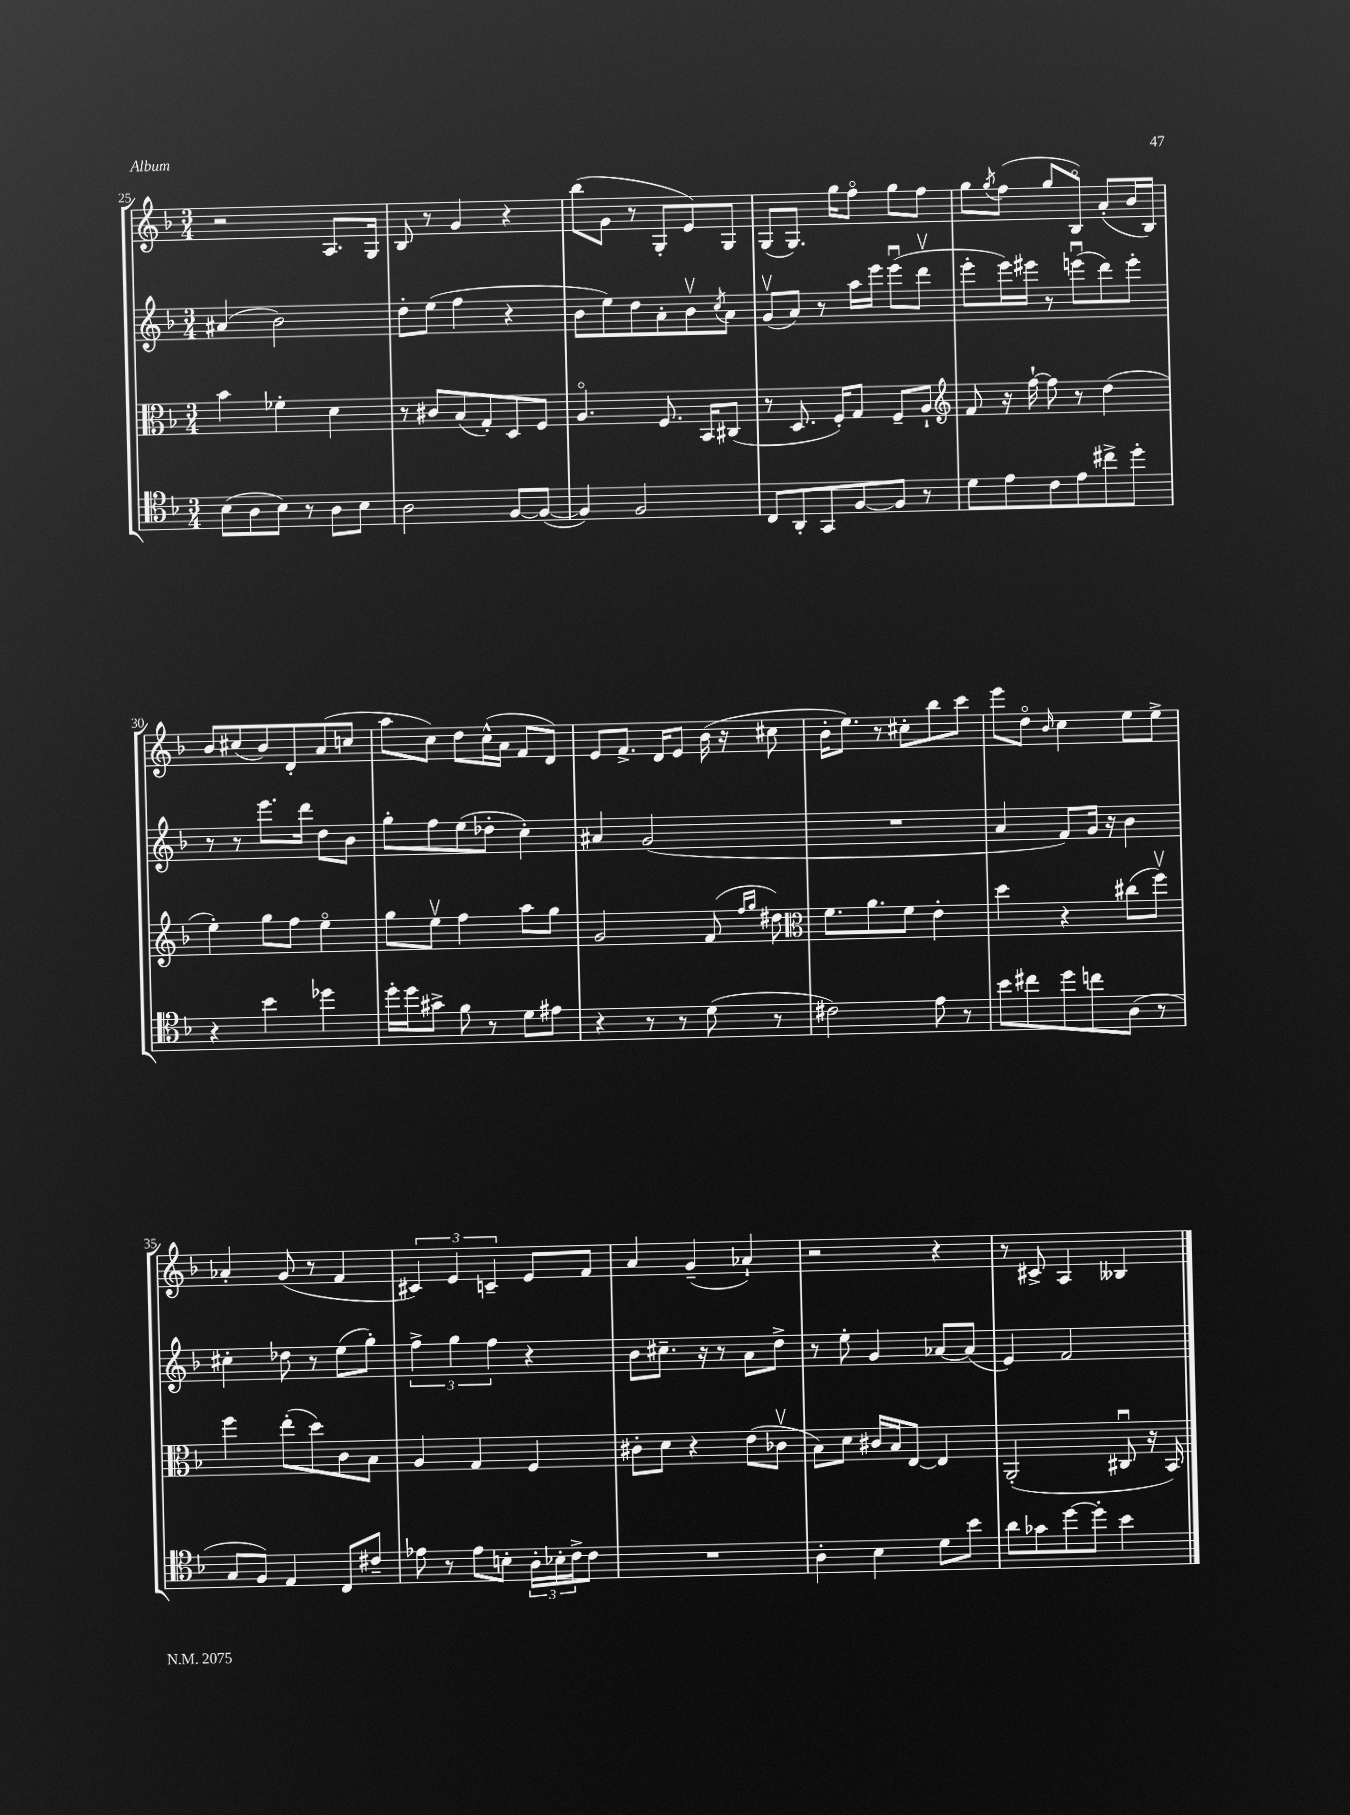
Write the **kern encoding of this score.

**kern	**kern	**kern	**kern
*staff4	*staff3	*staff2	*staff1
*clefC4	*clefC3	*clefG2	*clefG2
*k[b-]	*k[b-]	*k[b-]	*k[b-]
*M3/4	*M3/4	*M3/4	*M3/4
(8B-	4b-	(4a#	2r
8A	.	.	.
8B-)	4f-'	2b-)	.
8r	.	.	.
8A	4d	.	8.A
8B-	.	.	.
.	.	.	16G
=	=	=	=
2A	8r	8dd'	8B-
.	8c#	(8ee	8r
.	(8B-	4ff	4g
.	8G')	.	.
[8F	8D	4r	4r
(8F_	8F	.	.
=	=	=	=
4F])	4.Ao	8b-	(8bb-
.	.	8ee)	8g
2F	.	8dd	8r
.	8.F	8a'	8G'
.	.	8b-v	8e)
.	16BB-	.	.
.	.	8qcc	.
.	(8C#	8a	8G
=	=	=	=
8C	8r	(8gv	(8G
8AA'	8.D	8a)	8.G)
8GG	.	8r	.
.	16F')	.	16gg
[8F	8G	16aa	8ffo
.	.	16eee	.
8F]	8F~	(8eeeu	8gg
8r	8A`	8dddv	8ff
=	=	=	=
*	*clefG2	*	*
8d	8f	8eee'	8gg
.	.	.	8qgg
8e	16r	16eee)	(8ff
.	[16ff`	16eee#	.
8c	8ff]	8r	8gg
8e	8r	(8eeeu	8B-o)
8cc#^	(4dd	8ddd)	(8a'
8dd'	.	8eee'	16b-
.	.	.	16B-)
=	=	=	=
4r	4ee')	8r	8b-
.	.	8r	(8cc#
4b-	8gg	8.eee	8b-)
.	8ff	.	8d'
.	.	16ddd	.
4dd-	4eeo	8dd	(8a
.	.	8b-	8cc
=	=	=	=
16dd'	8gg	8gg'	8aa
16dd	.	.	.
8g#^	8eev	8ff	8cc)
8f	4ff	(8ee	8dd
8r	.	8dd-'	(16cc^^
.	.	.	16a
8d	8aa	4cc')	8f
8e#	8gg	.	8d)
=	=	=	=
4r	2g	4a#	8e
.	.	.	8.f^
8r	.	(2g	.
.	.	.	16d
8r	.	.	8e
(8d	(8f	.	(16b-
.	.	.	16r
.	16qqff	.	.
.	16qqgg	.	.
8r	8dd#)	.	8cc#
=	=	=	=
*	*clefC3	*	*
2c#)	8.f	2.r	16b-'
.	.	.	8.ee)
.	8.a	.	.
.	.	.	8r
.	8f	.	8cc#'
8e	4e'	.	8bb-
8r	.	.	8ccc
=	=	=	=
8b-	4dd	4a	8eee
8cc#	.	.	8ddo
.	.	.	16qqb-
8dd	4r	8f)	4cc
8cc	.	16g	.
.	.	16r	.
(8A	(8cc#	4b-	8ee
8r	8ffv)	.	8ee^
=	=	=	=
8G	4ff	4cc#'	4a-'
8F)	.	.	.
4E	(8ee'	8dd-	(8g
.	8dd)	8r	8r
8C	8c	(8ee	4f
8c#~	8B-	8gg')	.
=	=	=	=
8e-	4A	6ff^	6c#)
8r	.	.	.
.	.	6gg	6e
8e-	4G	.	.
.	.	6ff	6c~
8B'	.	.	.
24A'	4F	4r	8e
24B-'	.	.	.
24c^	.	.	.
8c	.	.	8f
=	=	=	=
2.r	8c#'	8b-	4a
.	8d	8.cc#~	.
.	4r	.	(4g~
.	.	16r	.
.	.	8r	.
.	(8e	8a	4a-`)
.	8c-v	8dd^	.
=	=	=	=
4A'	8B-)	8r	2r
.	8d	8ee'	.
4B-	16c#	4g	.
.	16B-	.	.
.	[8E	.	.
8d	4E]	[8a-	4r
8b-	.	(8a-]	.
=	=	=	=
8a	(2AA'	4e)	8r
8g-	.	.	8c#^
[8dd	.	2f	4A
8dd']	.	.	.
4b-	8C#u	.	4B--
.	16r	.	.
.	16BB-)	.	.
==	==	==	==
*-	*-	*-	*-
